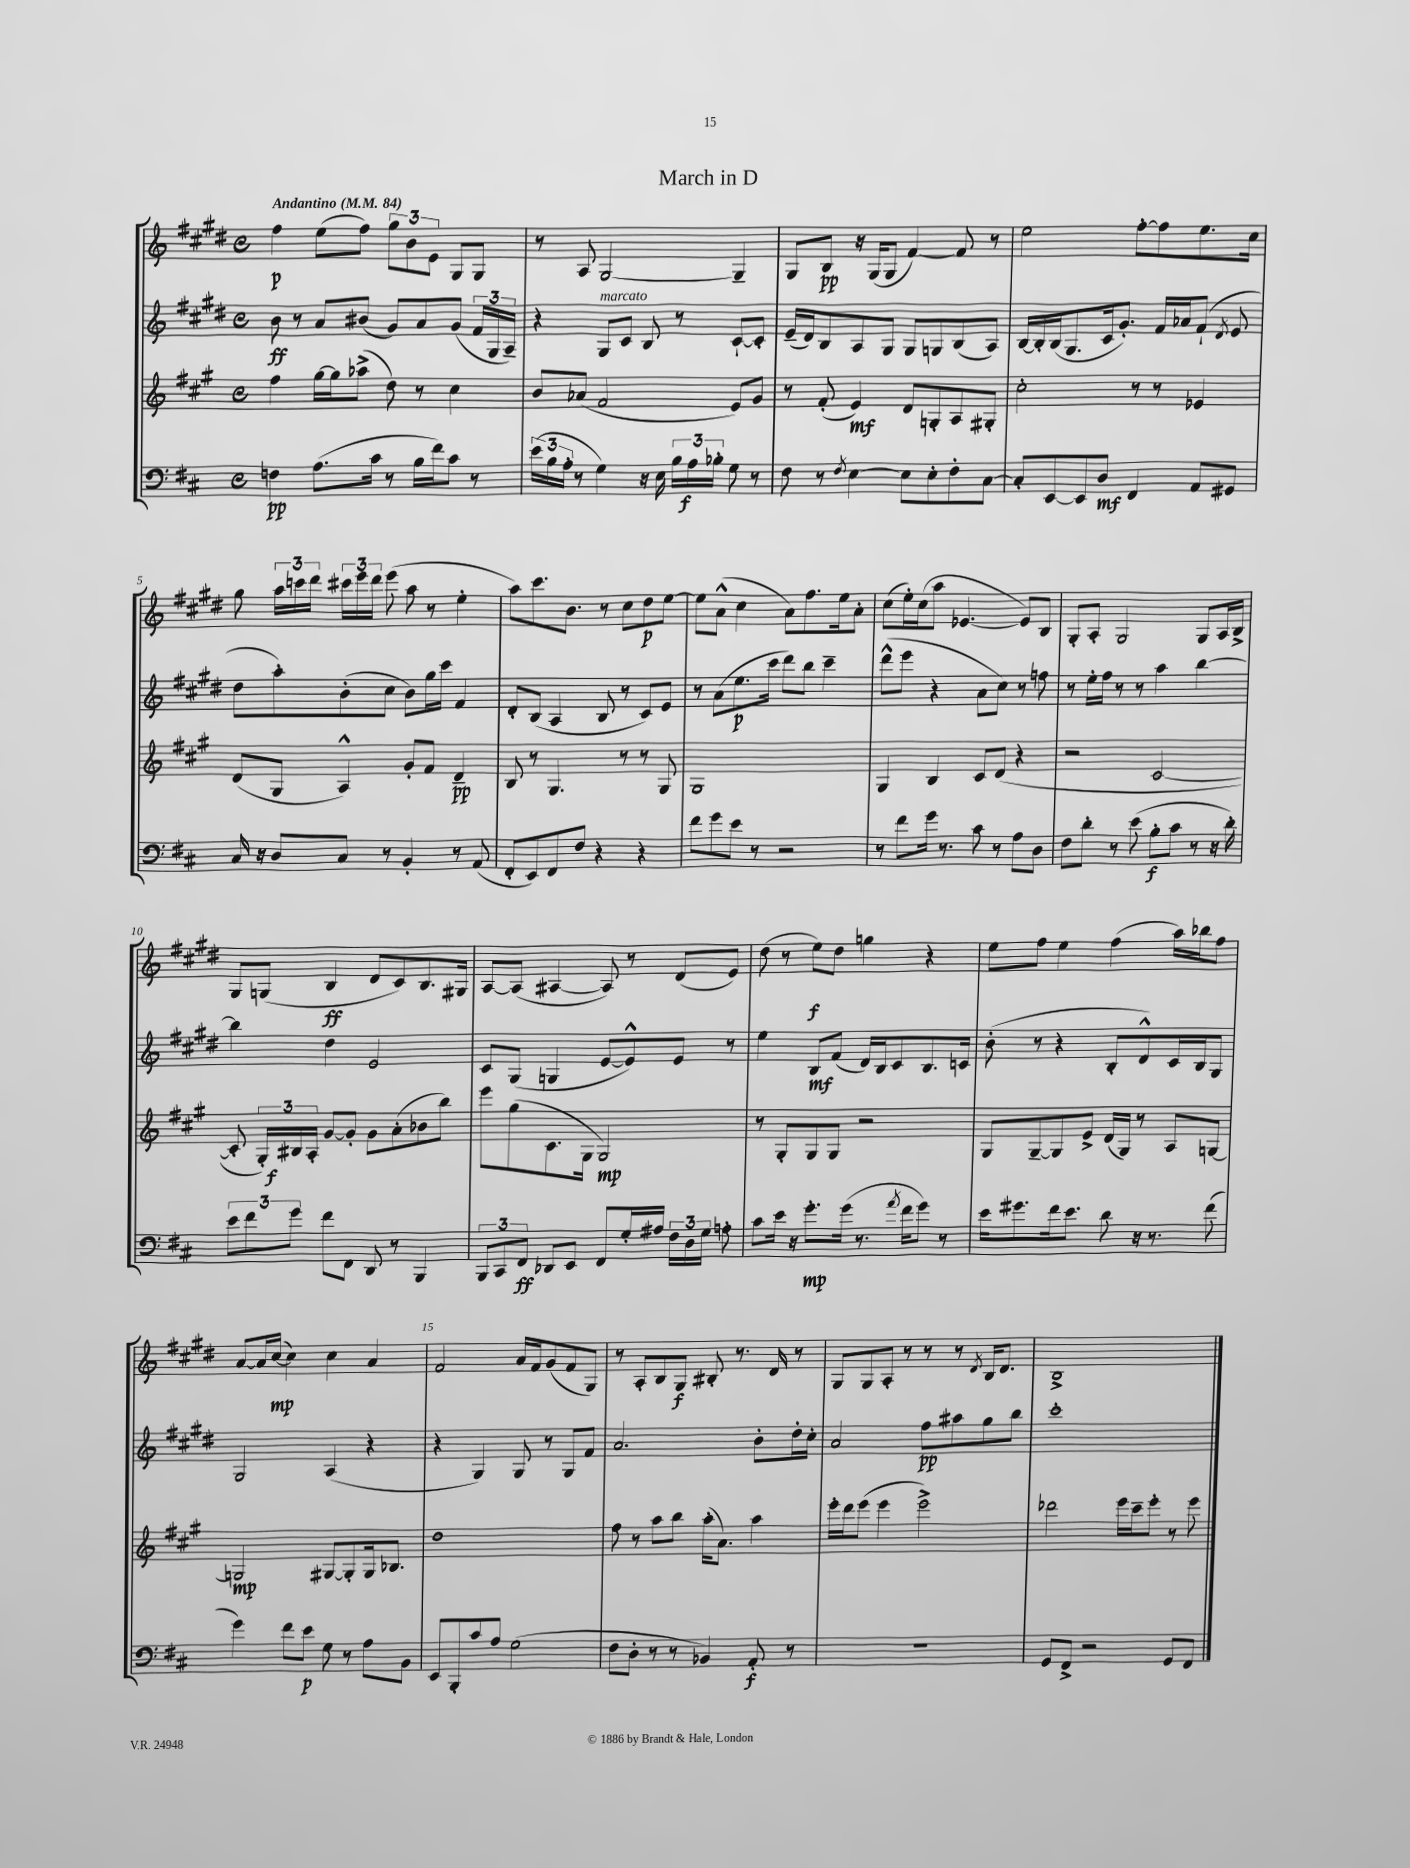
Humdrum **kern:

**kern	**dynam	**kern	**dynam	**kern	**dynam	**kern	**dynam
*part4	*part4	*part3	*part3	*part2	*part2	*part1	*part1
*staff4	*staff4	*staff3	*staff3	*staff2	*staff2	*staff1	*staff1
*clefF4	*	*clefG2	*	*clefG2	*	*clefG2	*
*k[f#c#]	*	*k[f#c#g#]	*	*k[f#c#g#d#]	*	*k[f#c#g#d#]	*
*M4/4	*	*M4/4	*	*M4/4	*	*M4/4	*
*met(c)	*	*met(c)	*	*met(c)	*	*met(c)	*
*MM84	*	*MM84	*	*MM84	*	*MM84	*
=1	=1	=1	=1	=1	=1	=1	=1
!	!	!	!	!	!	!LO:TX:a:B:t=Andantino	!
4Fn\	pp	4ff#\	.	8b\	ff	4ff#\	p
.	.	.	.	8r	.	.	.
(8.A\L	.	[16gg#\LL	.	8a/L	.	(8ee\L	.
.	.	16gg#\J]	.	.	.	.	.
.	.	(8aa-X^\J	.	(8b#X/J	.	8ff#\J)	.
16c#\Jk	.	.	.	.	.	.	.
8r	.	8dd\)	.	8g#/L)	.	12gg#\L	.
.	.	.	.	.	.	12b\	.
16B\LL	.	8r	.	8a/	.	.	.
.	.	.	.	.	.	12e\J	.
16f#\J)	.	.	.	.	.	.	.
8c#\J	.	4cc#\	.	(8g#/J	.	8G#/L	.
8r	.	.	.	24f#/LL	.	8G#/J	.
.	.	.	.	24G#/	.	.	.
.	.	.	.	24A~/JJ)	.	.	.
=2	=2	=2	=2	=2	=2	=2	=2
(24e\LL	.	8b/L	.	4r	.	8r	.
24B\	.	.	.	.	.	.	.
24A'\JJ	.	.	.	.	.	.	.
8r	.	(8a-X/J	.	.	.	8A/	.
!	!	!	!	!LO:TX:a:i:t=marcato	!	!	!
4G\)	.	2f#/	.	8G#/L	.	[2G#/	.
.	.	.	.	8c#/J	.	.	.
16r	.	.	.	8B/	.	.	.
16E\	.	.	.	.	.	.	.
24B\LL	.	.	.	8r	.	.	.
24A\	f	.	.	.	.	.	.
24B-X'\JJ	.	.	.	.	.	.	.
8G\	.	8e/L)	.	[8c#`/L	.	4G#~/]	.
8r	.	8g#/J	.	8c#'/J]	.	.	.
=3	=3	=3	=3	=3	=3	=3	=3
8F#\	.	8r	.	(16e~/LL	.	8G#/L	.
.	.	.	.	16d#/J)	.	.	.
8r	.	(8f#'/	.	8B/	.	8B/J	pp
8qF#/	.	.	.	.	.	.	.
[4E\	.	4e/)	mf	8A/	.	16r	.
.	.	.	.	.	.	(16G#/KL	.
.	.	.	.	8G#/J	.	8G#/J	.
8E\L]	.	8d/L	.	8G#/L	.	[4f#/)	.
8E'\	.	8Gn'/	.	8Gn/	.	.	.
8F#'\	.	8A/	.	(8B/	.	8f#/]	.
[8C#\J	.	8G#X'/J	.	8A/J)	.	8r	.
=4	=4	=4	=4	=4	=4	=4	=4
8C#'/L]	.	2cc#'\	.	[16B/LL	.	2ee\	.
.	.	.	.	16B'/]	.	.	.
[8EE/	.	.	.	(16B/J	.	.	.
.	.	.	.	8.G#/	.	.	.
8EE/]	.	.	.	.	.	.	.
8D/J	mf	.	.	16c#/k	.	.	.
.	.	.	.	8.g#'/J)	.	.	.
4FF#/	.	8r	.	.	.	[8ff#'\L	.
.	.	8r	.	16f#/LL	.	8ff#\]	.
.	.	.	.	16a-X/J	.	.	.
8AA/L	.	4e-X/	.	(8f#`/J	.	8.ee\	.
.	.	.	.	8qd#/	.	.	.
8GG#X/J	.	.	.	8e/	.	.	.
.	.	.	.	.	.	16cc#\Jk	.
!!LO:LB:g=z
=5	=5	=5	=5	=5	=5	=5	=5
16C#/	.	(8d/L	.	8dd#\L	.	8gg#\	.
16r	.	.	.	.	.	.	.
8D/L	.	8G#/J	.	8aa'\)	.	24aa\LL	.
.	.	.	.	.	.	24cccn\	.
.	.	.	.	.	.	24ddd#\JJ	.
8C#/J	.	4A^^/)	.	(8b'\	.	24ccc#X\LL	.
.	.	.	.	.	.	24eee\	.
.	.	.	.	.	.	24ddd#\JJ	.
8r	.	.	.	8cc#\J	.	(8eee\	.
4BB'/	.	8g#'/L	.	8b\L)	.	8aa\	.
.	.	8f#/J	.	16gg#\L	.	8r	.
.	.	.	.	16ccc#\JJ	.	.	.
8r	.	4d~/	pp	4f#/	.	4ee'\	.
(8AA/	.	.	.	.	.	.	.
=6	=6	=6	=6	=6	=6	=6	=6
8FF#'/L	.	8B/	.	8d#'/L	.	8aa\L)	.
8EE/)	.	8r	.	(8B/J	.	8.ccc#\	.
8FF#/	.	4.G#/	.	4A/	.	.	.
.	.	.	.	.	.	8.b\J	.
8F#/J	.	.	.	.	.	.	.
4r	.	.	.	8B/	.	8r	.
.	.	8r	.	8r	.	8cc#\L	.
4r	.	8r	.	8c#/L)	.	8dd#\	p
.	.	8G#/	.	8e/J	.	[8ee\J	.
=7	=7	=7	=7	=7	=7	=7	=7
8f#\L	.	1G#	.	8r	.	8ee\L]	.
8g\	.	.	.	(8a\L	.	(8a^^\J	.
8e\J	.	.	.	8.ee\	p	4cc#\	.
8r	.	.	.	.	.	.	.
.	.	.	.	16ccc#\Jk	.	.	.
2r	.	.	.	8ddd#\L)	.	8a\L)	.
.	.	.	.	8bb\J	.	8.ff#\	.
.	.	.	.	4ccc#~\	.	.	.
.	.	.	.	.	.	16ee\k	.
.	.	.	.	.	.	8a'\J	.
=8	=8	=8	=8	=8	=8	=8	=8
8r	.	4G#/	.	(8ddd#^^\L	.	(8cc#\L	.
8f#\L	.	.	.	8eee\J	.	16ee'\L)	.
.	.	.	.	.	.	(16cc#\J	.
16g\Jk	.	4B/	.	4r	.	8aa\J	.
8.r	.	.	.	.	.	.	.
.	.	.	.	.	.	[4.e-X/	.
8c#\	.	8c#/L	.	8a\L	.	.	.
8r	.	(8d/J	.	8cc#\J)	.	.	.
8A\L	.	4r	.	8r	.	8e-/L])	.
8D\J	.	.	.	8ffn\	.	8B/J	.
=9	=9	=9	=9	=9	=9	=9	=9
8F#\L	.	2r	.	8r	.	8G#'/L	.
8d'\J	.	.	.	16ee'\LL	.	8A'/J	.
.	.	.	.	16ff#\JJ	.	.	.
8r	.	.	.	8r	.	2G#/	.
(8e\	.	.	.	8r	.	.	.
8B'\L	f	[2c#/	.	4aa\	.	.	.
8c#\J	.	.	.	.	.	.	.
8r	.	.	.	[4bb\	.	8G#/L	.
16r	.	.	.	.	.	16A/L	.
16d'\)	.	.	.	.	.	16B^/JJ	.
!!LO:LB:g=z
=10	=10	=10	=10	=10	=10	=10	=10
12e\L	.	8c#'/]	.	4bb\]	.	8G#/L	.
12f#\	.	.	.	.	.	.	.
.	.	24G#'/LL)	.	.	.	(8Gn/J	.
12g\J	.	24B#X/	f	.	.	.	.
.	.	24A'/JJ	.	.	.	.	.
8f#\L	.	[8g#/L	.	4dd#\	.	4B/	ff
8FF#\J	.	8g#'/J]	.	.	.	.	.
8DD/	.	8g#\L	.	2e/	.	8d#/L	.
8r	.	(8a'\	.	.	.	8c#/)	.
4BBB/	.	8b-X\	.	.	.	8.B/	.
.	.	8bb\J)	.	.	.	.	.
.	.	.	.	.	.	16G#X/Jk	.
=11	=11	=11	=11	=11	=11	=11	=11
12BBB/L	.	8eee\L	.	8c#/L	.	[8A/L	.
12CC#/	.	.	.	.	.	.	.
.	.	(8gg#\	.	(8G#/J	.	(8A/J]	.
12FF#/J	ff	.	.	.	.	.	.
8DD-X/L	.	8.c#\	.	4Gn/	.	[4A#X/	.
8EE/J	.	.	.	.	.	.	.
.	.	16G#\Jk	.	.	.	.	.
8FF#/L	.	2G#/)	mp	[8e/L	.	8A#/])	.
16G'/L	.	.	.	8e^^/])	.	8r	.
16A#X/JJ	.	.	.	.	.	.	.
24F#\LL	.	.	.	8e/J	.	(8d#/L	.
24D\	.	.	.	.	.	.	.
24G\JJ	.	.	.	.	.	.	.
8An'\	.	.	.	8r	.	8e/J)	.
=12	=12	=12	=12	=12	=12	=12	=12
8c#\L	.	8r	.	4ee\	.	(8dd#\	.
16e\Jk	.	8G#'/L	.	.	.	8r	.
16r	.	.	.	.	.	.	.
8.g'\L	mp	8G#/	.	8B/L	mf	8ee\L)	f
.	.	8G#/J	.	(8f#/J	.	8dd#\J	.
(16g\Jk	.	.	.	.	.	.	.
8.r	.	2r	.	16d#/LL)	.	4ggn\	.
.	.	.	.	16B/J	.	.	.
.	.	.	.	8c#/	.	.	.
8qa/	.	.	.	.	.	.	.
16f#\KL	.	.	.	.	.	.	.
8g\J)	.	.	.	8.B/	.	4r	.
8r	.	.	.	.	.	.	.
.	.	.	.	16cn/Jk	.	.	.
=13	=13	=13	=13	=13	=13	=13	=13
16e\KL	.	8G#/L	.	(8b'\	.	8ee\L	.
8.g#X\	.	.	.	.	.	.	.
.	.	[8G#~/	.	8r	.	8ff#\J	.
16f#\k	.	8G#/]	.	4r	.	4ee\	.
8.e\J	.	.	.	.	.	.	.
.	.	8e^/J	.	.	.	.	.
8d\	.	(16d/LL	.	8B'/L	.	(4ff#\	.
.	.	16G#/JJ)	.	.	.	.	.
16r	.	8r	.	8d#^^/)	.	.	.
8.r	.	.	.	.	.	.	.
.	.	8A/L	.	16c#/L	.	16aa\LL)	.
.	.	.	.	16B/J	.	16bb-X\J	.
(8f#\	.	[8Gn/J	.	8G#/J	.	8ff#\J	.
!!LO:LB:g=z
=14	=14	=14	=14	=14	=14	=14	=14
4g\)	.	2Gn/]	mp	2G#/	.	[8a/L	.
.	.	.	.	.	.	16a/L]	.
.	.	.	.	.	.	([16cc#/JJ	mp
8f#\L	.	.	.	.	.	4cc#\])	.
8e\J	p	.	.	.	.	.	.
8G\	.	[8G#X/L	.	(4A/	.	4cc#\	.
8r	.	8G#'/]	.	.	.	.	.
8A\L	.	16G#/k	.	4r	.	4a/	.
.	.	8.B-X/J	.	.	.	.	.
8BB\J	.	.	.	.	.	.	.
=15	=15	=15	=15	=15	=15	=15	=15
8EE/L	.	1dd	.	4r	.	2f#/	.
8BBB'/	.	.	.	.	.	.	.
8c#/	.	.	.	4G#/)	.	.	.
8A/J	.	.	.	.	.	.	.
(2G\	.	.	.	8G#/	.	16a/LL	.
.	.	.	.	.	.	16f#/J	.
.	.	.	.	8r	.	(8g#/	.
.	.	.	.	8G#/L	.	8f#/	.
.	.	.	.	8f#/J	.	8G#/J)	.
=16	=16	=16	=16	=16	=16	=16	=16
8F#\L	.	8ff#\	.	2.a/	.	8r	.
8D'\J	.	8r	.	.	.	8A'/L	.
8r	.	8aa\L	.	.	.	8B/	.
8r	.	8bb\J	.	.	.	8G#/J	f
4BB-X/)	.	(16aa'\KL	.	.	.	8B#X'/	.
.	.	8.a\J)	.	.	.	.	.
.	.	.	.	.	.	8.r	.
8AA'/	f	4aa\	.	8b'\L	.	.	.
.	.	.	.	.	.	16d#/	.
8r	.	.	.	16dd#'\L	.	8r	.
.	.	.	.	16cc#'\JJ	.	.	.
=17	=17	=17	=17	=17	=17	=17	=17
1r	.	16eee'\LL	.	2a/	.	8G#/L	.
.	.	16ddd\J	.	.	.	.	.
.	.	(8eee\J	.	.	.	8G#/	.
.	.	4eee\	.	.	.	8A'/J	.
.	.	.	.	.	.	8r	.
.	.	2eee^\)	.	8ff#\L	pp	8r	.
.	.	.	.	8aa#X\	.	8r	.
.	.	.	.	.	.	8qd#/	.
.	.	.	.	8gg#\	.	16B/KL	.
.	.	.	.	.	.	8.d#/J	.
.	.	.	.	8bb\J	.	.	.
=18	=18	=18	=18	=18	=18	=18	=18
8GG/L	.	2ddd-X\	.	1ccc#'	.	1B^	.
8FF#^/J	.	.	.	.	.	.	.
2r	.	.	.	.	.	.	.
.	.	16eee\LL	.	.	.	.	.
.	.	16ccc#~\J	.	.	.	.	.
.	.	8eee'\J	.	.	.	.	.
8GG/L	.	8r	.	.	.	.	.
8FF#/J	.	8eee\	.	.	.	.	.
==	==	==	==	==	==	==	==
*-	*-	*-	*-	*-	*-	*-	*-
